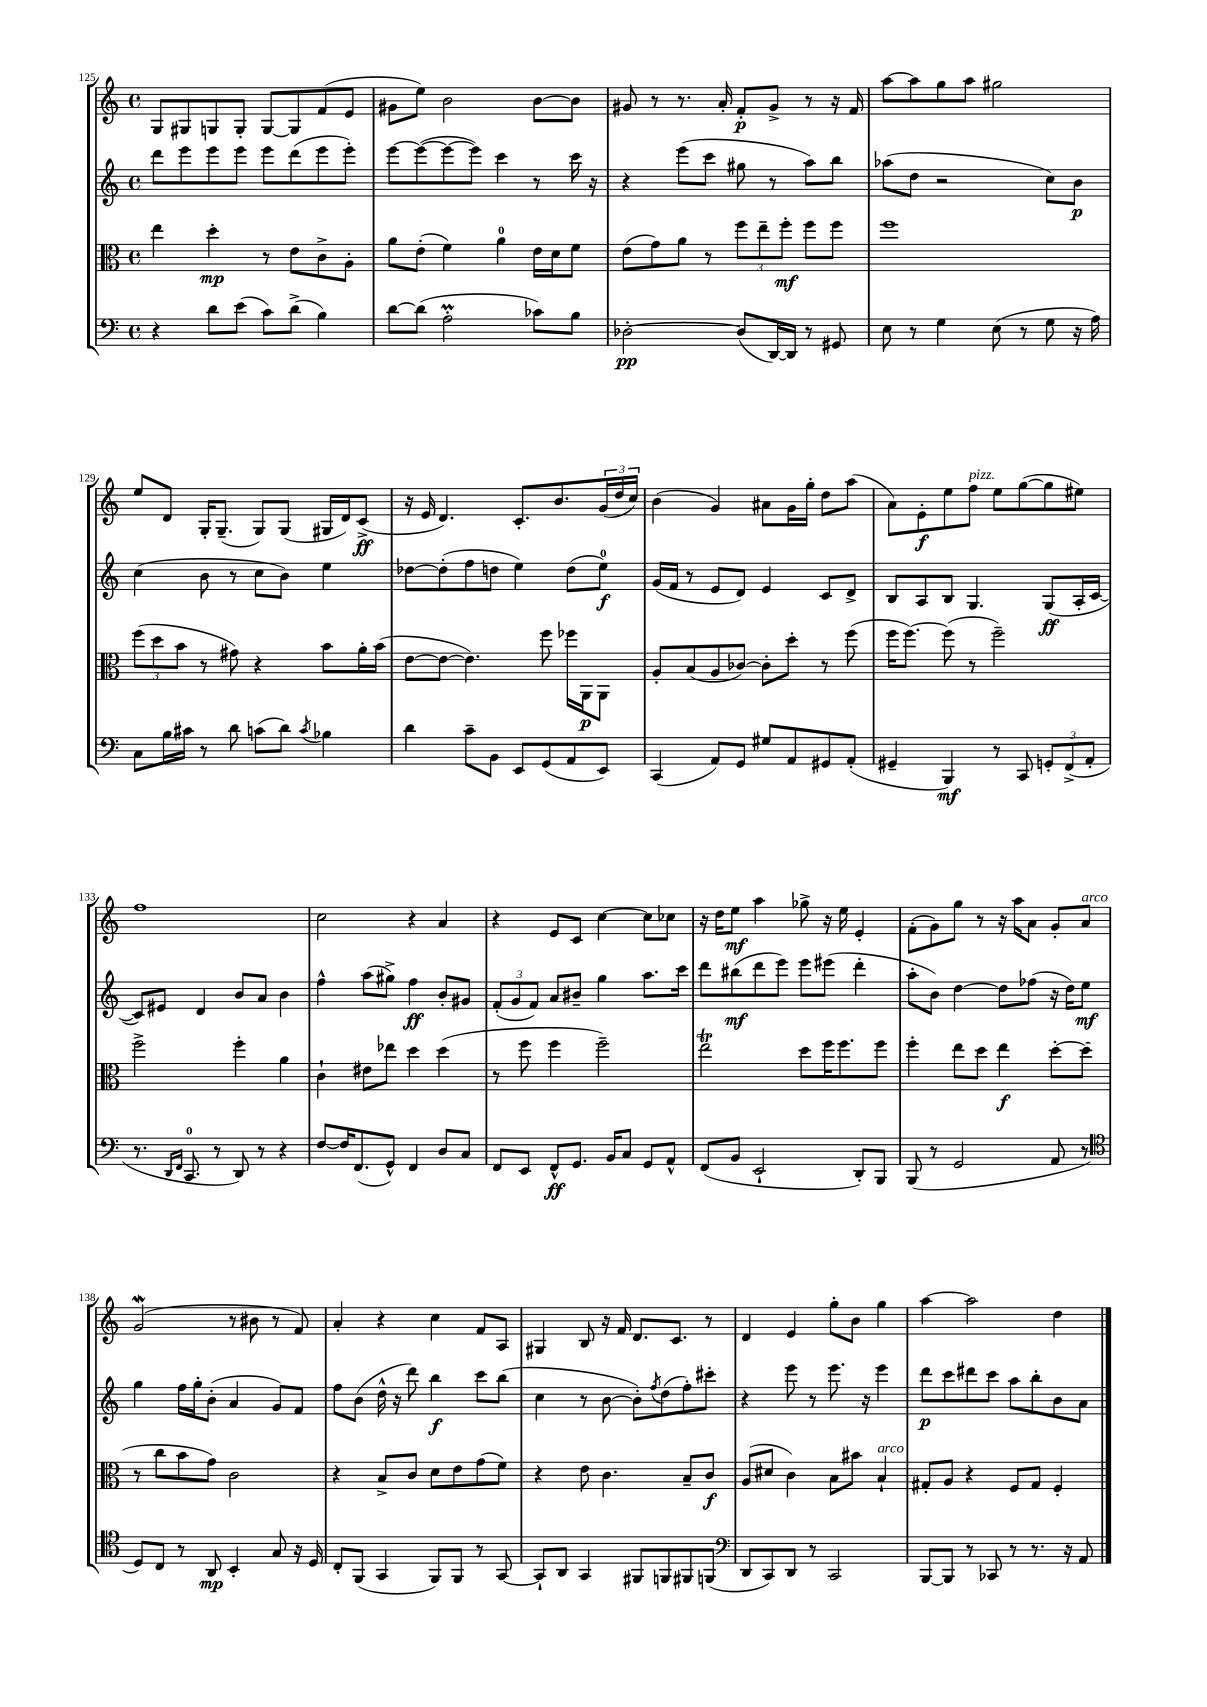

**kern	**kern	**kern	**kern
*staff4	*staff3	*staff2	*staff1
*clefF4	*clefC3	*clefG2	*clefG2
*k[]	*k[]	*k[]	*k[]
*M4/4	*M4/4	*M4/4	*M4/4
*met(c)	*met(c)	*met(c)	*met(c)
4r	4ee\	8ddd\L	8G/L
.	.	8eee\	8G#/
8d\L	4dd'\	8eee\	8G/
(8e\J	.	8eee\J	8G'/J
8c\L)	8r	8eee\L	[8G/L
(8d^\J	8e\L	(8ddd\	8G/]
4B\)	8c^\	8eee\	(8f/
.	8A'\J	8eee'\J)	8e/J
=	=	=	=
[8d\L	8a\L	[8eee\L	8g#\L
(8d\]J	(8e'\J	(8eee\_	8ee\J)
2A'\	4f\)	8eee\_	2b\
.	.	8eee\]J)	.
.	4a\	4ccc\	.
8c-\L)	16e\LL	8r	[8b\L
.	16d\J	.	.
8B\J	8f\J	16ccc\	8b\]J
.	.	16r	.
=	=	=	=
[2D-'\	(8e\L	4r	8g#/
.	8g\)	.	8r
.	8a\J	(8eee\L	8.r
.	8r	8ccc\J	.
.	.	.	16a'/
(8D-/]L	12ff\L	8gg#\	8f'/L
.	12ee~\	.	.
[16DD/L)	.	8r	8g#^/J
.	12ff'\J	.	.
16DD/]JJ	.	.	.
8r	8ff\L	8aa\L)	8r
8GG#/	8ff\J	8bb\J	16r
.	.	.	16f/
=	=	=	=
8E\	1ff	(8aa-\L	[8aa\L
8r	.	8dd\J	8aa\]
4G\	.	2r	8gg\
.	.	.	8aa\J
(8E\	.	.	2gg#\
8r	.	.	.
8G\	.	8cc\L)	.
16r	.	8b\J	.
16A\)	.	.	.
=	=	=	=
8C\L	(12ff\L	(4cc\	8ee/L
.	12dd\	.	.
16B\L	.	.	8d/J
.	12b\J	.	.
16c#\JJ	.	.	.
8r	8r	8b\	16G'/LK
.	.	.	(8.G~/J
8d\	8g#\)	8r	.
(8c\L	4r	8cc\L	8G/L)
8d\J)	.	8b\J)	(8G/J
8qc/	.	.	.
4B-\	8b\L	4ee\	16G#/LL
.	.	.	16d/J)
.	16a'\L	.	(8c^/J
.	(16b\JJ	.	.
=	=	=	=
4d\	[8e\L	[8dd-\L	16r
.	.	.	16e/
.	8e\_J	(8dd-'\]	4.d/)
8c~\L	4.e\])	8ff\	.
8BB\J	.	8dd\J	.
8EE/L	.	4ee\)	8.c'/L
(8GG/	8ff\	.	.
.	.	.	8.b/
8AA/	16ff-\LL	(8dd\L	.
.	16AA\J	.	.
8EE/J)	8AA\J	8ee\J)	(24g/L
.	.	.	24dd/
.	.	.	24cc/JJ)
=	=	=	=
(4CC/	8A'/L	(16g/LL	(4b\
.	.	16f/JJ	.
.	(8B/	8r	.
8AA/L)	8A/	8e/L	4g/)
8GG/J	[8c-/J)	8d/J)	.
8G#/L	8c-'\]L	4e/	8a#\L
8AA/	8dd'\J	.	16g\L
.	.	.	16gg'\JJ
8GG#/	8r	8c/L	8dd\L
(8AA'/J	(8ff\	8d^/J	(8aa\J
=	=	=	=
4GG#~/	16ff\LK	8B/L	8a\L)
.	[8.ff\J)	.	.
.	.	8A/	8e'\
4BBB/)	(8ff\]	8B/J	8ee\
.	8r	4.G/	8ff\J
8r	2ff~\)	.	8ee\L
8CC/	.	.	([8gg\
12GG'/L	.	(8G/L	8gg\]
(12FF^/	.	.	.
.	.	16A'/L	8ee#\J)
12AA'/J	.	.	.
.	.	[16c/JJ	.
=	=	=	=
8.r	2ff^\	8c/]L)	1ff
.	.	8e#/J	.
16qqDD/LL	.	.	.
16qqFF/JJ	.	.	.
8.CC/	.	.	.
.	.	4d/	.
8r	.	.	.
8DD/)	4ff'\	8b/L	.
8r	.	8a/J	.
4r	4a\	4b\	.
=	=	=	=
[8F/L	4c`\	4ff^^\	2cc\
16F/]K	.	.	.
(8.FF/	.	.	.
.	8e#\L	(8aa\L	.
8GG^^/J)	8ee-\J	8gg#^\J)	.
4FF/	4dd\	4ff\	4r
8D/L	(4dd\	8b'/L	4a/
8C/J	.	8g#/J	.
=	=	=	=
8FF/L	8r	(12f'/L	4r
.	.	12g/	.
8EE/J	8ff\	.	.
.	.	12f/J)	.
8FF^^/L	4ff\	8a/L	8e/L
8.GG/J	.	8b#~/J	8c/J
.	2ff~\)	4gg\	[4cc\
16BB/LK	.	.	.
8C/J	.	.	.
8GG/L	.	8.aa\L	8cc\]L
8AA^^/J	.	.	8cc-\J
.	.	16ccc\Jk	.
=	=	=	=
(8FF/L	2ee\	8ddd\L	16r
.	.	.	16dd\LK
8BB/J	.	(8bb#\	8ee\J
2EE`/	.	8ddd\	4aa\
.	.	8eee\J)	.
.	8dd\L	8eee\L	8gg-^\
.	16ff\K	(8eee#\J	16r
.	8.ff\	.	16ee\
8DD'/L)	.	4ddd'\	4e'/
8BBB/J	8ff\J	.	.
=	=	=	=
(8BBB/	4ff'\	8aa'\L	(8f'\L
8r	.	8b\J)	8g\)
2GG/	8ee\L	[4dd\	8gg\J
.	8dd\J	.	8r
.	4ee\	8dd\]L	16r
.	.	.	16aa\LK
.	.	(8ff-\J	8a\J
8AA/	[8dd'\L	16r	8g'/L
.	.	16dd\LK)	.
8r	(8dd\]J	8ee\J	8a/J
=	=	=	=
*clefC4	*	*	*
8D/L)	8r	4gg\	(2g/
8C/J	8cc\L	.	.
8r	8b\	16ff\LL	.
.	.	16gg'\J	.
8AA/	8g\J)	(8b'\J	.
4BB'/	2c\	4a/	8r
.	.	.	8b#\
8G/	.	8g/L)	8r
16r	.	8f/J	8f/)
16D/	.	.	.
=	=	=	=
8C'/L	4r	8ff\L	4a'/
(8FF/J	.	(8b\J	.
4GG/	8B^/L	16dd^^\	4r
.	.	16r	.
.	8c/J	8ddd\)	.
8FF/L)	8d\L	4bb\	4cc\
8FF/J	8e\	.	.
8r	(8g\	8ccc\L	8f/L
[8GG/	8f\J)	(8bb\J	8A/J
=	=	=	=
8GG`/]L	4r	4cc\	4G#/
8AA/J	.	.	.
4GG/	8e\	8r	8B/
.	4.c\	[8b\	16r
.	.	.	16f/
8FF#/L	.	8b'\]L)	8.d/L
.	.	8qff/	.
8FF/	.	(8dd\	.
.	.	.	8.c/J
8FF#/	8B~/L	8ff'\)	.
(8FF/J	8c/J	8ccc#'\J	8r
=	=	=	=
*clefF4	*	*	*
8DD/L	(8A/L	4r	4d/
8CC/)	8d#/J	.	.
8DD/J	4c\)	8eee\	4e/
8r	.	8r	.
2CC/	8B\L	8.eee\	8gg'\L
.	8b#\J	.	8b\J
.	.	16r	.
.	4B`/	4eee\	4gg\
=	=	=	=
[8BBB/L	8G#'/L	8ddd\L	[4aa\
8BBB/]J	8A/J	8ccc\	.
8r	4r	8ddd#\	2aa\]
8CC-/	.	8ccc\J	.
8r	8F/L	8aa\L	.
8.r	8G#/J	8bb'\	.
.	4F'/	8b\	4dd\
16r	.	.	.
8AA/	.	8a\J	.
==	==	==	==
*-	*-	*-	*-
